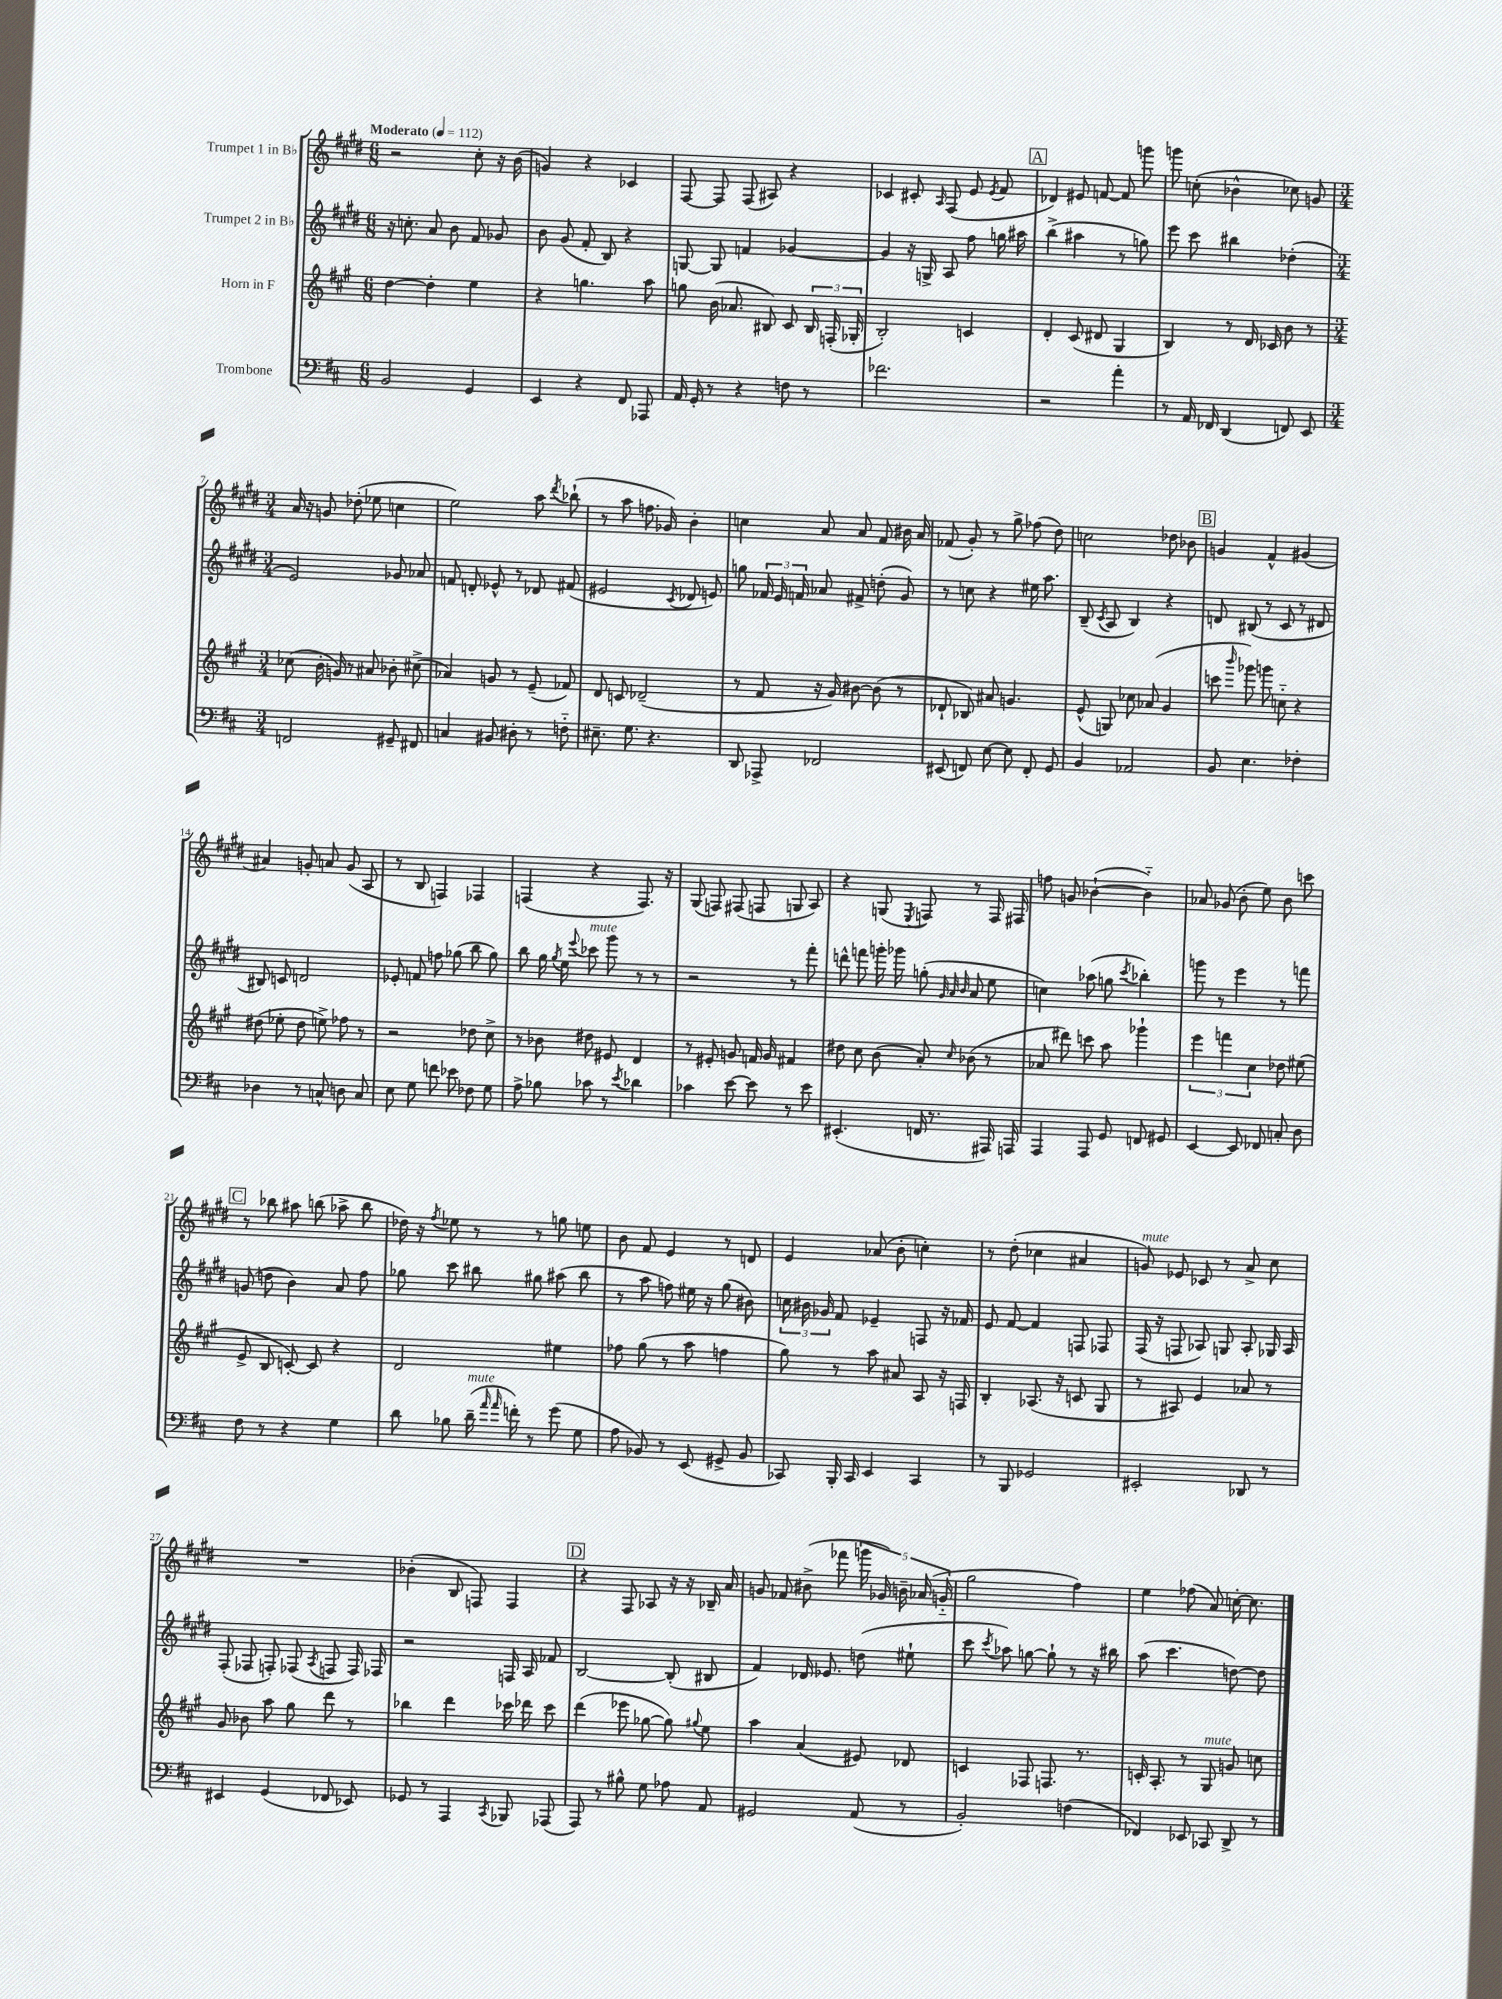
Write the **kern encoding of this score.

**kern	**kern	**kern	**kern
*staff4	*staff3	*staff2	*staff1
*clefF4	*clefG2	*clefG2	*clefG2
*k[f#c#]	*k[f#c#g#]	*k[f#c#g#d#]	*k[f#c#g#d#]
*M6/8	*M6/8	*M6/8	*M6/8
*MM112	*MM112	*MM112	*MM112
2BB/	[4dd\	16r	2r
.	.	8.cc'\	.
.	4dd'\]	8a/	.
.	.	8b\	.
4GG/	4ee\	8f#/	8cc#'\
.	.	8g-/	16r
.	.	.	(16b\
=	=	=	=
4EE/	4r	8b\	4g/)
.	.	(8g#/	.
4r	4.gg\	8f#'/	4r
.	.	8B/)	.
8FF#/	.	4r	4c-/
8AAA-/	8aa\	.	.
=	=	=	=
16AA/	8gg\	[8G/	[8F#/
16GG'/	.	.	.
8r	(16b\	8G/]	8F#/]
.	8.a-/	.	.
4r	.	4f/	(8F#/
.	8B#/)	.	8A#/)
8F\	8c#/	[4g-/	4r
8r	24B#/	.	.
.	(24F'/	.	.
.	24G-'/	.	.
=	=	=	=
2.f-\	2B'/)	4g-/]	4c-/
.	.	16r	8c#'/
.	.	16G^/	.
.	.	.	16qqA/
.	.	8A/	(8F#/
.	4c/	8ff#\	8e/
.	.	.	8qe/
.	.	16gg\	8f#/
.	.	16aa#\	.
=	=	=	=
2r	4d'/	(4bb^\	4d-/)
.	(8c#/	4aa#\	8e#/
.	8d#/	.	[8f/
4a'\	4G#/	8r	8f/]
.	.	8gg\)	8ggg\
=	=	=	=
8r	4B/)	8eee\	8ggg\
16AA/	.	8ccc#\	(8cc'\
16FF-/	.	.	.
(4DD/	8r	4bb#\	4b-^^\
.	16d/	.	.
.	16c-/	.	.
8FF/)	8b\	(4dd-'\	8cc-\)
8EE/	8r	.	8g/
=	=	=	=
*M3/4	*M3/4	*M3/4	*M3/4
2FF/	(8cc-\	2e/)	16a/
.	.	.	16r
.	16b'\	.	8g/
.	16g/)	.	.
.	8r	.	(8dd-'\
.	8a#/	.	8ee-\
8GG#~/	8b-'\	8g-/	4cc\
8FF#/	(8cc#^\	8a-/	.
=	=	=	=
4C/	4a-/)	8f/	2ee\)
.	.	8d'/	.
8BB#/	8g/	8e-^^/	.
8D#'\	8r	8r	.
8r	(8e~/	8d-/	8aa\
.	.	.	8qddd#/
8F'~\	8f-/)	(8f#/	(8bb-`\
=	=	=	=
8.E#~\	8d/	2e#/	8r
.	8c/	.	8aa\
8.G\	.	.	.
.	(2d-~/	.	8.ff\
4.r	.	.	.
.	.	.	16g-/)
.	.	8qc#/	.
.	.	8d-/	4b'\
.	.	8e/)	.
=	=	=	=
8DD/	8r	8gg\	4cc\
8AAA-^/	8f#/	24f-/	.
.	.	24e/	.
.	.	24f/	.
2FF-/	16r	8a-/	8a/
.	16g#/)	.	.
.	[8b#\	8f#^/	8a/
.	(8b#\]	(8dd'\	8f#/
.	8r	8g#/)	16b#\
.	.	.	16a/
=	=	=	=
(8EE#/	8d-`/	8r	(8f-/
8FF/)	8B-/)	8cc\	8g#'/)
[8E\	8a#/	4r	8r
8E\]	4.g/	.	8gg#^\
8FF'/	.	16ee#\	(8ff-\
.	.	8.aa\	.
8GG/	.	.	8dd#\)
=	=	=	=
4BB/	(8e^^/	(8B~/	2cc\
.	.	8qc#/	.
.	8G/)	8A/	.
2AA-/	8cc-\	4B/)	.
.	(8a-/	.	.
.	4g#/	4r	8dd-\
.	.	.	8b-\
=	=	=	=
8BB/	8ccc\	8d/	4g/
.	16qqbbb/	.	.
4.E\	8ggg-\)	(8B#/	.
.	8ggg\	8r	4f#^^/
.	8cc'~\	8c#/	.
4F-'\	4r	8r	(4g#/
.	.	8d#/	.
=	=	=	=
4D-\	(8dd#\	8B#/)	4a#/)
.	8ee-'\	8c/	.
8r	8dd#\	2d/	8g'/
8C^^/	8ee^\)	.	8a/
8D\	8ff-\	.	(8g/
8C/	8r	.	8A/
=	=	=	=
8E\	2r	8e-'/	8r
8G\	.	8f/	8B/
8f\	.	8ff\	4F/)
8e-\	.	(8gg-\	.
8F-\	8dd-\	8bb\	4F-/
8G\	8cc#^\	8gg-\)	.
=	=	=	=
8A^\	8r	8bb\	(4F/
8B-\	8b-\	16gg#\	.
.	.	8qgg#/	.
.	.	16ee\	.
.	.	8qqeee/	.
8c-\	8dd#\	8ccc-\	4r
8r	8e#/	8ggg#\	.
8qe/	.	.	.
4d-\	4d/	8r	8.F/)
.	.	8r	.
.	.	.	16r
=	=	=	=
4c-\	8r	2r	(8G#/
.	8e#'/	.	8F/)
[8e\	8g/	.	(8F#/
8e\]	16f/	.	8F/
.	16g/	.	.
8r	4f#/	8r	8G/
8e\	.	8fff#'\	8A/)
=	=	=	=
(4.EE#'/	8dd#\	8ddd^^\	4r
.	8cc#\	8fff\	.
.	(8b\	16ggg'\	(8G/
.	.	16ggg-\	.
.	.	.	8qE/
16FF/	8a'/)	(8gg'\	8F/)
8.r	.	.	.
.	.	32qqg#/	.
.	.	32qqa/	.
.	16qqcc#/	32qqb/	.
.	(8b-\	8a/	8r
16AAA#/)	8r	8ee\	16F/
16AAA/	.	.	16F#/
=	=	=	=
4AAA/	8a-/	4cc\)	8ff\
.	8ddd#\)	.	8g/
8AAA/	8ccc\	(8aa-\	([4b-`\
8GG/	8aa\	8gg\	.
.	.	8qccc#/	.
8FF/	4ggg-`\	4bb-'\)	4b-'~\])
8GG#/	.	.	.
=	=	=	=
[4EE/	6eee\	8ggg\	8a-/
.	.	8r	(8g-/
.	6fff\	.	.
8EE/]	.	4eee\	8b'\
.	6cc#\	.	.
8FF-/	.	.	8ee\)
8C'/	8dd-\	8r	8b\
8D\	(8ee#\	8fff\	8ccc\
=	=	=	=
8F#\	8e^/	(8g/	8r
8r	8B/	8dd\	8bb-\
4r	[8c'/)	4b\)	8aa#\
.	8c/]	.	(8bb\
4G\	4r	8a/	8aa-^\
.	.	8ff#\	8bb\
=	=	=	=
8d\	2d/	8gg-\	16dd-\)
.	.	.	16r
.	.	.	8qff#/
8B-\	.	8ccc#\	8ee-\
(16d~\	.	8bb#\	8r
16qqa/	.	.	.
16qqa/	.	.	.
16f'\)	.	.	.
8r	.	8gg#\	8r
(8g\	4ee#\	(8aa#\	8gg\
8G\	.	8bb#\	8ee\
=	=	=	=
8A\	8ff-\	8r	8b\
8BB-/)	(8gg#\	8aa\	8f#/
8r	8r	8ff\)	4e/
(8EE/	8aa\	16ee#\	.
.	.	16r	.
8GG#^/	4ff\	(8gg#\	8r
8BB-/	.	8b#\)	8d/
=	=	=	=
8CC-/)	8gg#\)	24cc\	4e/
.	.	24b#\	.
.	.	24g-/	.
16BBB'/	8r	8f#/	.
16CC-/	.	.	.
4EE/	8aa\	4e-~/	(8a-/
.	8a#/	.	8b'\
4CC-/	8A/	8F/	4cc'\)
.	16r	16r	.
.	16F/	16f-/	.
=	=	=	=
8r	4B'/	8e/	8r
8BBB/	.	[8f#/	(8dd#'\
2GG-/	(8.A-/	4f#/]	4cc-\
.	16r	.	.
.	8c/	8F/	4a#/
.	8G#/	8F-/	.
=	=	=	=
2EE#'/	8r	(16F#/	8g/)
.	.	16r	.
.	8A#/)	8F/	8e-/
.	4e/	8A-/)	8c-/
.	.	8G/	8r
8DD-/	8a-/	8A-'/	8a^/
8r	8r	16G-/	8cc#\
.	.	16A-/	.
=	=	=	=
4EE#/	8g#/	(8F#'/	2.r
.	8b-\	8F-/	.
(4GG/	8aa\	8F'/)	.
.	8gg#\	(8F-/	.
.	.	8qA/	.
8FF-/	8ddd\	8F/	.
8EE-/)	8r	16F/)	.
.	.	16F-/	.
=	=	=	=
8GG-/	4bb-\	2r	(4b-'\
8r	.	.	.
4AAA/	4ddd\	.	8B/
.	.	.	8F/)
8qCC#/	.	.	.
8BBB-/	16ccc-\	16F/	4F/
.	16ddd-\	16A/	.
(8AAA-/	8ccc-\	8f-/	.
=	=	=	=
8AAA/)	(4ddd\	[2B/	4r
8r	.	.	.
8B#^^\	8eee-\	.	8F#/
8G\	[8gg-\	.	8A-/
8A-\	8gg-\])	(8B'/]	16r
.	.	.	16r
.	8qqgg#/	.	.
8AA/	8ee\	8B#/	16B-~/
.	.	.	16a/
=	=	=	=
2GG#/	4aa\	4f#/)	8g/
.	.	.	8f-/
.	(4a/	16d-/	(8b#^\
.	.	8.e-/	.
.	.	.	8fff-\
(8AA/	8e#/)	(8dd\	20ggg\
.	.	.	20g-/)
.	.	.	20b~\
8r	8d-/	8ee#`\	.
.	.	.	(20a-/
.	.	.	20g'~/
=	=	=	=
2BB'/)	4c/	8ccc#\	2gg#\
.	.	8qccc#/	.
.	.	8aa-\)	.
.	8F-/	[8gg\	.
.	8.F/	8gg`\]	.
(4F\	.	8r	4ff#\)
.	8.r	.	.
.	.	16r	.
.	.	16bb#\	.
=	=	=	=
4FF-/)	16c'/	(8aa\	4ee\
.	8.A'/	.	.
.	.	4.ccc#\	.
8EE-/	8r	.	(8ff-\
8CC-/	8G#/	.	8a/)
8DD^/	8g/	[8dd\)	[16cc'\
.	.	.	8.cc\]
8r	8cc\	8dd\]	.
==	==	==	==
*-	*-	*-	*-
